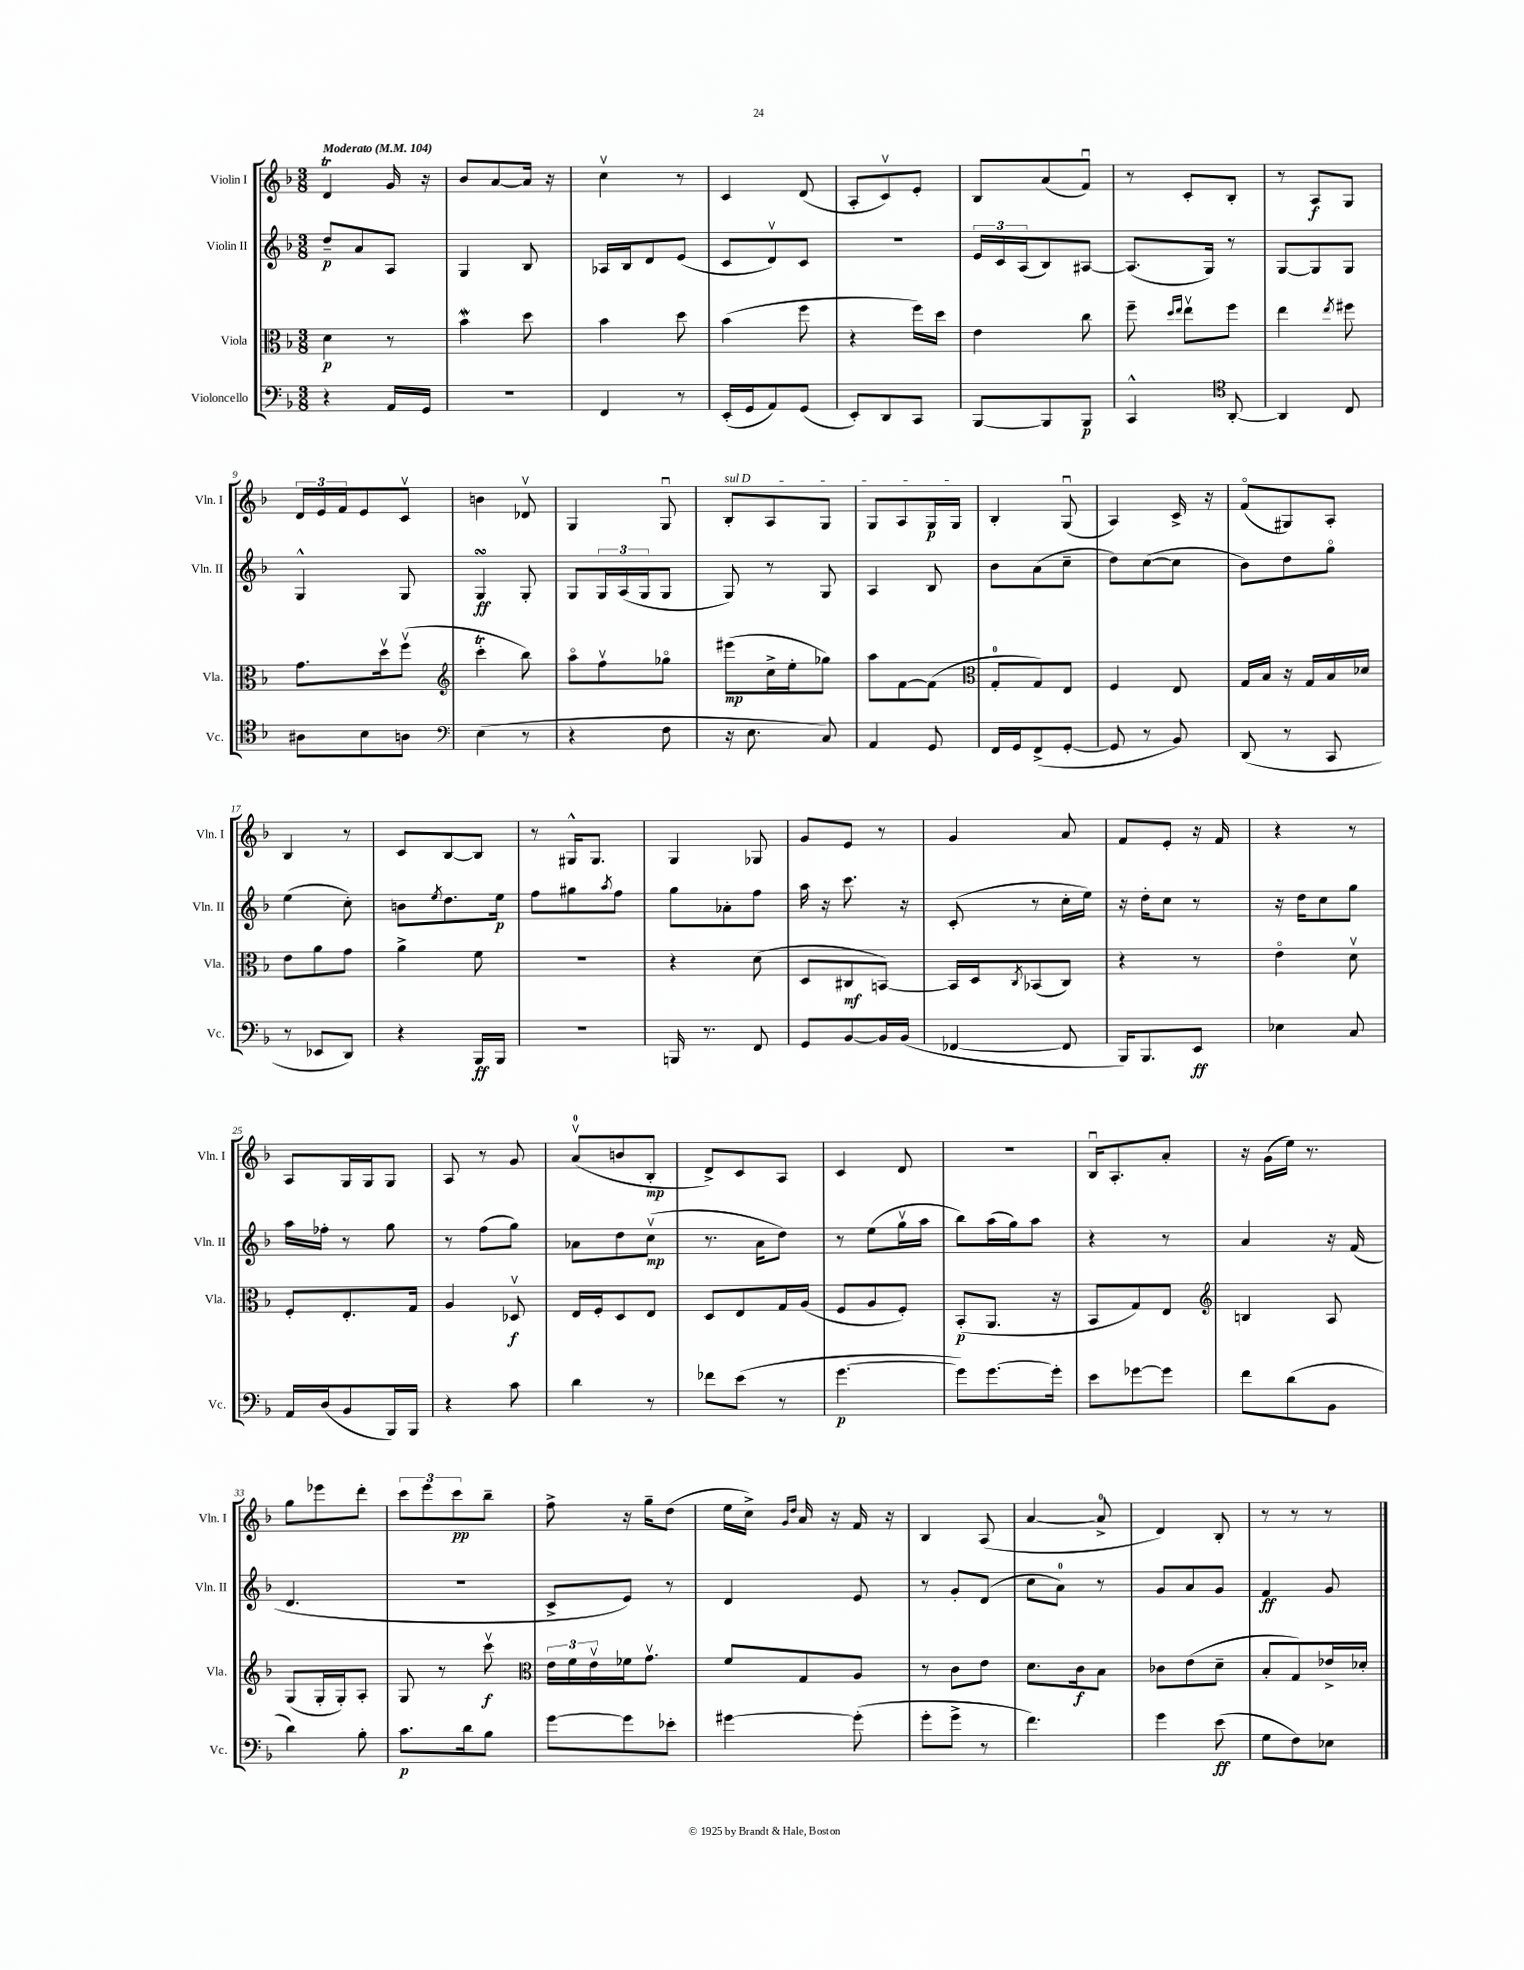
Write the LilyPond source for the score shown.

<<
\new StaffGroup <<
\new Staff = "s0" \with { instrumentName = "Violin I" shortInstrumentName = "Vln. I" } {
    \clef treble \key f \major \numericTimeSignature \time 3/8 \tempo "Moderato" 4 = 104
    d'4\trill g'16 r16 |
    bes'8 a'8~ a'16 r16 |
    c''4\upbow r8 |
    c'4 d'8( |
    a8-. c'8\upbow) e'8-. |
    bes8 a'8( f'8\downbow) |
    r8 c'8-. bes8-. |
    r8 a8\f g8 |
    \tuplet 3/2 { d'16 e'16 f'16 } e'8 c'8\upbow |
    b'4 des'8\upbow |
    g4 g8\downbow |
    \once \override TextSpanner.bound-details.left.text = \markup { \italic "sul D" } bes8-.\startTextSpan a8 g8 |
    g8 a8 g16\p g16\stopTextSpan |
    bes4-. g8\downbow( |
    a4) c'16-> r16 |
    f'8\flageolet( gis8) a8-. |
    bes4 r8 |
    c'8 bes8~ bes8 |
    r8 gis16-^ gis8. |
    g4 ges8 |
    g'8 e'8 r8 |
    g'4 a'8 |
    f'8 e'8-. r16 f'16 |
    r4 r8 |
    a8 g16 g16 g8 |
    a8 r8 g'8 |
    a'8-0\upbow( b'8 bes8-.\mp |
    d'8->) c'8 a8 |
    c'4 d'8 |
    R4. |
    bes16\downbow a8.-. a'8-. |
    r16 g'16( e''16) r8. |
    g''8 ees'''8 d'''8-. |
    \tuplet 3/2 { c'''8 e'''8 c'''8\pp } bes''8-- |
    f''8-> r16 g''16-- d''8( |
    e''16 c''16->) \grace { g'16 d''16 } a'16 r16 f'16 r16 |
    bes4 a8( |
    a'4~ a'8-0-> |
    d'4) bes8-. |
    r8 r8 r8 \bar "|." |
}
\new Staff = "s1" \with { instrumentName = "Violin II" shortInstrumentName = "Vln. II" } {
    \clef treble \key f \major \numericTimeSignature \time 3/8
    d''8--\p a'8 a8 |
    g4 bes8 |
    aes16 bes16 d'8 e'8( |
    c'8 d'8\upbow) c'8 |
    R4. |
    \tuplet 3/2 { e'16 c'16 a16( } bes8) ais8~ |
    ais8.( g16) r8 |
    g8~ g8 g8 |
    g4-^ g8 |
    g4\turn\ff g8-. |
    g8 \tuplet 3/2 { g16 a16( g16 } g8 |
    g8) r8 g8 |
    a4 bes8 |
    bes'8 a'8( c''8-- |
    d''8) c''8~( c''8 |
    bes'8) d''8 g''8\flageolet |
    e''4( c''8-.) |
    b'8 \acciaccatura { e''8 } d''8. e''16\p |
    f''8 gis''8 \acciaccatura { a''8 } f''8 |
    g''8 aes'8-. f''8 |
    a''16 r16 c'''8. r16 |
    c'8-.( r8 c''16-. e''16) |
    r16 d''16-. c''8 r8 |
    r16 d''16 c''8 g''8 |
    a''16 fes''16-. r8 g''8 |
    r8 f''8( g''8) |
    aes'8 d''8 c''8\upbow\mp( |
    r8. a'16 d''8) |
    r8 e''8( g''16\upbow a''16 |
    bes''8) a''16( g''16) a''8 |
    r4 r8 |
    a'4 r16 f'16( |
    d'4. |
    R4. |
    c'8-> e'8) r8 |
    d'4 e'8 |
    r8 g'8-. d'8( |
    c''8 a'8-0) r8 |
    g'8 a'8 g'8 |
    f'4\ff g'8 \bar "|." |
}
\new Staff = "s2" \with { instrumentName = "Viola" shortInstrumentName = "Vla." } {
    \clef alto \key f \major \numericTimeSignature \time 3/8
    d'4\p r8 |
    bes'4\mordent d''8 |
    bes'4 d''8 |
    bes'4( f''8 |
    r4 f''16) d''16 |
    e'4 c''8 |
    f''8-- \grace { d''16 e''16 } e''8\upbow f''8 |
    e''4 \acciaccatura { e''8 } fis''8 |
    g'8. d''16\upbow f''8\upbow( |
    \clef treble c'''4-.\trill bes''8) |
    a''8\flageolet f''8\upbow ges''8\flageolet |
    eis'''8\mp( c''16-> e''16-. ges''8) |
    a''8 f'8~ f'8( |
    \clef alto g8-0-. g8) e8 |
    f4 e8 |
    g16 bes16 r16 g16 bes16 des'16 |
    e'8 a'8 g'8 |
    a'4-> f'8 |
    R4. |
    r4 d'8( |
    d8 cis8\mf b,8~) |
    b,16 d16 \acciaccatura { c8 } bes,8( c8) |
    r4 r8 |
    e'4\flageolet d'8\upbow |
    f8-. e8.-. g16 |
    a4 des8\upbow\f |
    e16 f16-. d8 e8 |
    d8 e8 g16 a16( |
    f8 a8 f8-.) |
    bes,8-.\p( a,8. r16 |
    bes,8 g8) e8 |
    \clef treble b4 a8 |
    g8( g16-. g16-.) a8-. |
    g8 r8 c'''8\upbow\f |
    \clef alto \tuplet 3/2 { e'16 f'16 e'16\upbow } fes'16 g'8.\upbow |
    f'8 g8 a8 |
    r8 c'8 e'8 |
    d'8. c'16\f bes8 |
    ces'8 e'8( d'8-- |
    bes8-. g8) ees'16-> des'16-. \bar "|." |
}
\new Staff = "s3" \with { instrumentName = "Violoncello" shortInstrumentName = "Vc." } {
    \clef bass \key f \major \numericTimeSignature \time 3/8
    r4 a,16 g,16 |
    R4. |
    f,4 r8 |
    e,16-.( g,16 a,8) g,8( |
    e,8-.) d,8 c,8 |
    bes,,8~ bes,,8 bes,,8\p |
    c,4-^ \clef tenor a,8~-. |
    a,4 c8 |
    ais8 bes8 a8 |
    \clef bass e4( r8 |
    r4 f8 |
    r16 e8. c8) |
    a,4 g,8 |
    f,16 g,16 f,8->( g,8~-. |
    g,8 r8 bes,8) |
    d,8( r8 c,8 |
    r8 ees,8 d,8) |
    r4 bes,,16\ff bes,,16 |
    R4. |
    b,,16 r8. f,8 |
    g,8 bes,8~ bes,16 bes,16( |
    fes,4~ fes,8 |
    bes,,16) bes,,8. e,8\ff |
    ees4 c8 |
    a,16 d16( bes,8 bes,,16) bes,,16 |
    r4 c'8 |
    d'4 r8 |
    fes'8 e'8( r8 |
    g'4.~\p |
    g'8) g'8.~ g'16-. |
    e'8 ges'8~ ges'8 |
    f'8 d'8( bes,8 |
    d'4) bes8-. |
    c'8.\p d'16 bes8 |
    g'8~ g'8 ees'8-. |
    gis'4~ gis'8-.( |
    g'8-. g'8-> r8 |
    f'4.) |
    g'4 e'8\ff( |
    g8 f8) ees8 \bar "|." |
}
>>
>>
